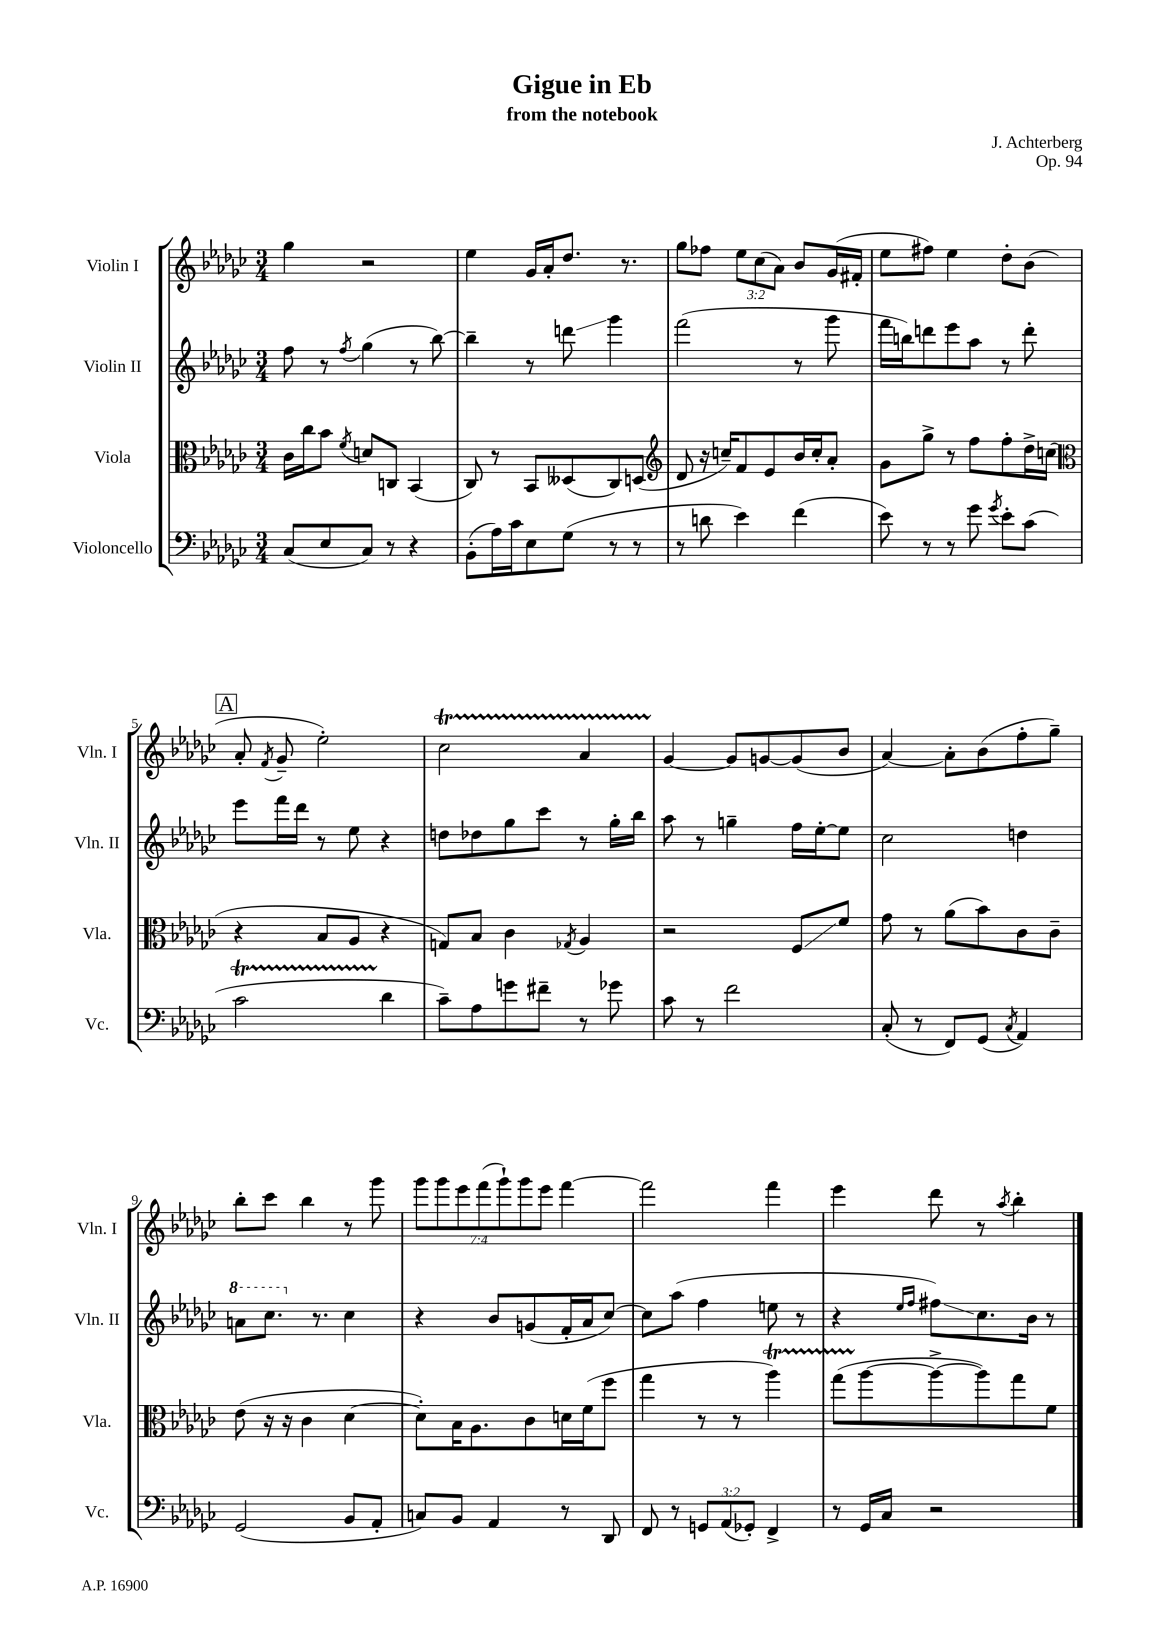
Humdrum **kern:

**kern	**kern	**kern	**kern
*staff4	*staff3	*staff2	*staff1
*clefF4	*clefC3	*clefG2	*clefG2
*k[b-e-a-d-g-c-]	*k[b-e-a-d-g-c-]	*k[b-e-a-d-g-c-]	*k[b-e-a-d-g-c-]
*M3/4	*M3/4	*M3/4	*M3/4
(8C-	16c-	8ff	4gg-
.	16cc-	.	.
8E-	8b-	8r	.
.	8qf	8qff	.
8C-)	8d	(4gg-	2r
8r	8C	.	.
4r	(4BB-	8r	.
.	.	[8bb-)	.
=	=	=	=
(8BB-'	8C-)	4bb-~]	4ee-
16A-)	8r	.	.
16c-	.	.	.
8E-	8BB-	8r	16g-
.	.	.	16a-'
(8G-	(8D--	8ddd	8.dd-
8r	8C-)	4ggg-	.
.	.	.	8.r
8r	(8D	.	.
=	=	=	=
*	*clefG2	*	*
8r	8d-	(2fff	8gg-
8d	16r	.	8ff-
.	16cc~)	.	.
4e-)	8f	.	12ee-
.	.	.	(12cc-
.	8e-	.	.
.	.	.	12a-)
(4f	16b-	8r	8b-
.	16cc'	.	.
.	8a-'	8ggg-	(16g-
.	.	.	16f#'
=	=	=	=
8e-)	8g-	16fff	8ee-
.	.	16bb)	.
8r	8gg-^	8ddd	8ff#)
8r	8r	8eee-	4ee-
8g-	8ff	8aa-	.
8qg-	.	.	.
8e-'	8ff'	8r	8dd-'
(8c-	16dd-^	8ddd'	(8b-
.	(16cc	.	.
=	=	=	=
*	*clefC3	*	*
2c-	4r	8eee-	8a-'
.	.	.	8qf
.	.	16fff	8g-~
.	.	16ddd-	.
.	8B-	8r	2ee-')
.	8A-	8ee-	.
4d-	4r	4r	.
=	=	=	=
8c-~)	8G)	8dd	2cc-
8A-	8B-	8dd-	.
8g	4c-	8gg-	.
8f#~	.	8ccc-	.
.	8qG-	.	.
8r	4A-	8r	4a-
8g-	.	16gg-'	.
.	.	16bb-	.
=	=	=	=
8c-	2r	8aa-	[4g-
8r	.	8r	.
2f	.	4gg~	8g-]
.	.	.	[8g
.	8F	16ff	(8g]
.	.	[16ee-'	.
.	8f	8ee-]	8b-
=	=	=	=
(8C-'	8g-	2cc-	[4a-)
8r	8r	.	.
8FF)	(8a-	.	8a-']
(8GG-	8b-)	.	(8b-
8qC-	.	.	.
4AA-)	8c-	4dd	8ff'
.	8c-~	.	8gg-~)
=	=	=	=
(2GG-	(8e-	8aa	8bb-'
.	16r	8.ccc-	8ccc-
.	16r	.	.
.	4c-	.	4bb-
.	.	8.r	.
8BB-	[4d-	4cc-	8r
8AA-'	.	.	8ggg-
=	=	=	=
8C)	8d-'])	4r	14ggg-
.	.	.	14ggg-
8BB-	16B-	.	.
.	.	.	14eee-
.	8.A-	.	.
.	.	.	(14fff
4AA-	.	8b-	.
.	.	.	14ggg-`)
.	.	.	14ggg-
.	8c-	(8g	.
.	.	.	14eee-
8r	16d	16f'	[4fff
.	(16f	16a-	.
8DD-	8ff	[8cc-)	.
=	=	=	=
8FF	4gg-	8cc-]	2fff]
8r	.	(8aa-	.
12GG	8r	4ff	.
(12AA-	.	.	.
.	8r	.	.
12GG-')	.	.	.
4FF^	4aa-)	8ee	4fff
.	.	8r	.
=	=	=	=
8r	(8gg-	4r	4eee-
16GG-	[8aa-	.	.
16C-	.	.	.
.	.	16qqee-	.
.	.	16qqff	.
2r	8aa-^_	8ff#)	8ddd-
.	8aa-])	8.cc-	8r
.	.	.	8qaa-
.	8gg-	.	4bb-'
.	.	16b-	.
.	8f	8r	.
==	==	==	==
*-	*-	*-	*-
